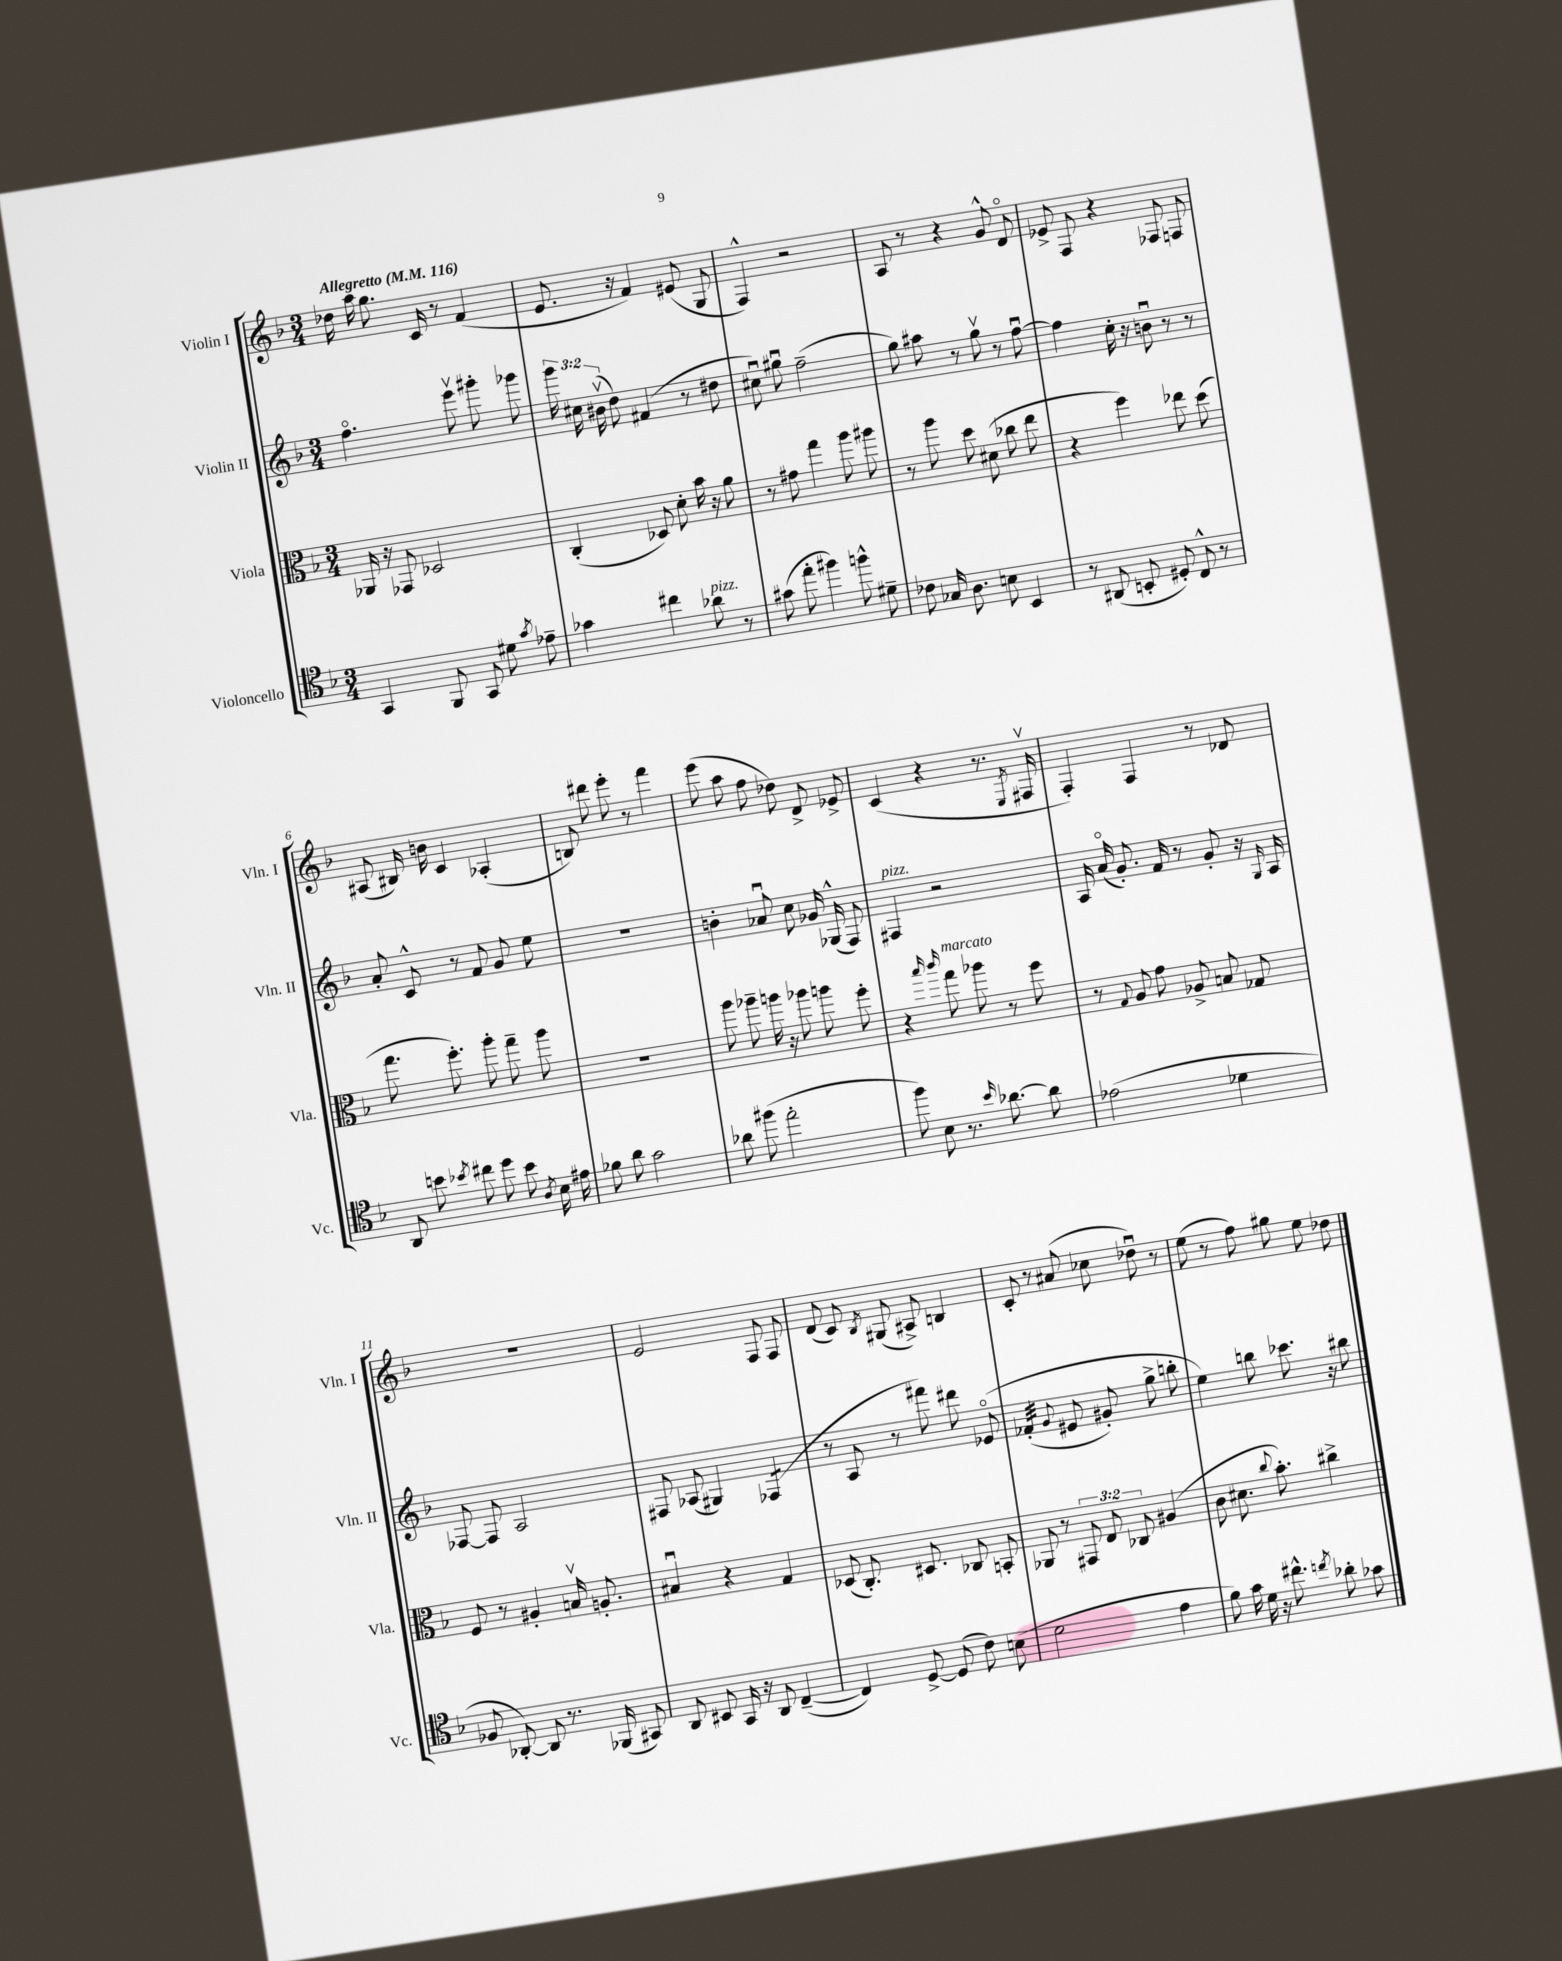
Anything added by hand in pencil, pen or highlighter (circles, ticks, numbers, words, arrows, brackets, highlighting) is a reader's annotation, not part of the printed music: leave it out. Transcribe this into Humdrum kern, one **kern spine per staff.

**kern	**kern	**kern	**kern
*staff4	*staff3	*staff2	*staff1
*clefC4	*clefC3	*clefG2	*clefG2
*k[b-]	*k[b-]	*k[b-]	*k[b-]
*M3/4	*M3/4	*M3/4	*M3/4
*MM116	*MM116	*MM116	*MM116
4GG	16AA-	4.ffo	16dd-
.	16r	.	16aa
.	8GG-	.	8.gg
8FF	2D-	.	.
.	.	.	16c
8GG	.	8eeev	8r
8d#	.	8ggg#'	(4f
8qg	.	.	.
8e-~	.	8ggg-	.
=	=	=	=
4g-	(4C'	24ggg	8.e
.	.	24cc#	.
.	.	(24b#v	.
.	.	8dd)	.
.	.	.	16r
4cc#	8D-)	(4f#	4f)
.	8d'	.	.
8a-	16b-	8r	(8e#
.	16r	.	.
8r	8a	8dd#	8G
=	=	=	=
(8g#	8r	8cc#u)	4F^^)
8ee'	8g#	8gg#u	.
4ff#)	4gg	(2ff~	2r
8ff^^	8aa	.	.
8d#~	8aa#	.	.
=	=	=	=
8c-	8r	8gg)	8A
16G-	8aa	8aa#	8r
8.A	.	.	.
.	8dd	8r	4r
8B	(8d#	8ggv	.
4BB-	8cc-	8r	8g^^
.	8ee	[8ffu	8do
=	=	=	=
8r	4r	4ff]	8e-^
(8AA#	.	.	8F
8BB'	4ff)	16cc'	4r
.	.	16r	.
8D#')	.	8bu	.
8C^^	8ee-	8r	8F-
8r	(8dd	8r	8F
=	=	=	=
8AA	8.gg	8a'	(8A#
8b	.	8c^^	16B#)
.	8.ff')	.	16b
8qb-	.	.	.
8cc#	.	8r	4c
8dd	8aa'	8f	.
8b-	8gg~	8g	(4A-'
8qA	.	.	.
16B-	8aa	8ee	.
16e#	.	.	.
=	=	=	=
8f-	2.r	2.r	8B)
8a	.	.	8ddd#
2g	.	.	8eee'
.	.	.	8r
.	.	.	4fff
=	=	=	=
8a-	8aa	4b'	(8eee
(8ff#	8aa-~	.	8aa
2ee'	16aa	8a-u	8ff
.	16r	.	.
.	8aa-	8cc	8dd-)
.	8aa	16g-	8d^
.	.	(16G-^^	.
.	8ff'	8F)	8e-^
=	=	=	=
8ff)	4r	4F#	(4c
8B-	.	.	.
.	16qqbb-	.	.
.	16qqccc	.	.
8.r	8gg	2r	4r
.	8aa-	.	.
16qqb-	.	.	.
[8.a-	.	.	.
.	8r	.	8.r
8a-]	8ff	.	.
.	.	.	8qE
.	.	.	16F#v
=	=	=	=
(2e-	8r	16A	4F')
.	.	(16ao	.
.	8qqG	.	.
.	8A	8.g')	.
.	8g	.	4F
.	.	16f	.
.	8A-^	8r	.
4d-	8B	8g'	8r
.	8G-	16r	8d-
.	.	16qqG	.
.	.	16A	.
=	=	=	=
8F-	8F	[8F-	2.r
[8AA-')	8r	8F-]	.
8AA-]	4A#'	2A	.
8.r	.	.	.
.	16Bv	.	.
(16FF-	8.A'	.	.
8GG#)	.	.	.
=	=	=	=
8AA	4B#u	8F#	2e
8BB#	.	(8A-	.
16GG	4r	4G#)	.
16r	.	.	.
8AA	.	.	.
([4C~	4G	(4F-	8F
.	.	.	8F
=	=	=	=
4C])	(8D-	8r	(8d
.	8.C')	8A	8c)
.	.	.	8qB-
[8D^	.	8r	(8G#
.	8.D#	.	.
(8D]	.	8fff#)	8A#^)
8c)	8C-	8ddd#	4B
(8B	8BB'	&(8e-o	.
=	=	=	=
2d	8AA-	(4f-'	8c'
.	8r	.	8r
.	.	8qqg	.
.	12GG#	8e#	(8a#
.	12E	.	.
.	.	8g#')	8cc-
.	12C-	.	.
4e	(4A#	8gg^	8dd-u)
.	.	8bb'	8r
=	=	=	=
8f)	8c	4ee&)	(8ee
16g	8.d#	.	8r
16d	.	.	.
16r	.	8bb	8ff)
.	8qqcc	.	.
8.cc#^^	8.b-')	.	.
.	.	8.ccc-	8gg#
8qcc	.	.	.
8a-'	4cc#^	.	8ee
.	.	16r	.
8g-	.	8bb#	8dd-
==	==	==	==
*-	*-	*-	*-
